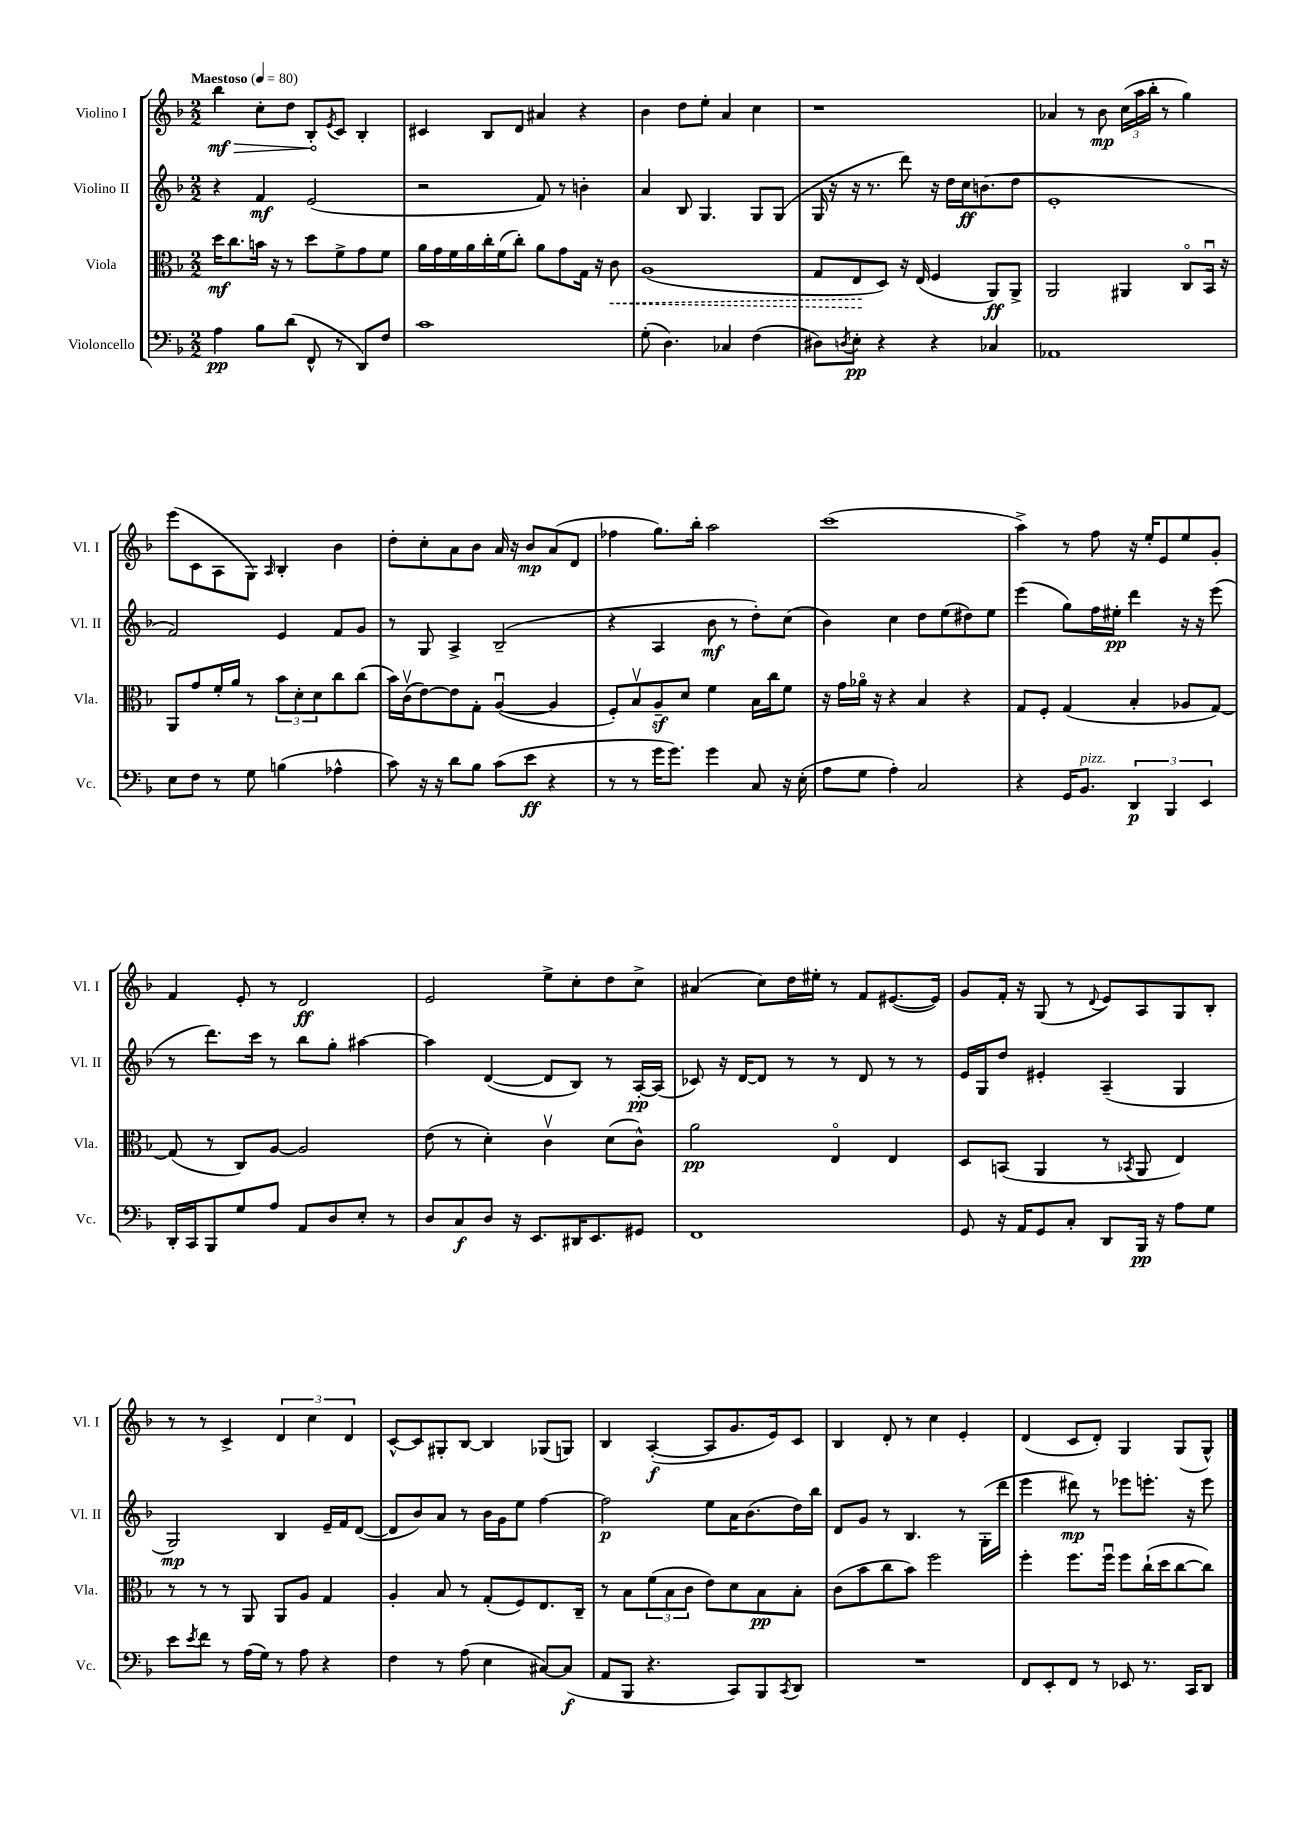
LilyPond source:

<<
\new StaffGroup <<
\new Staff = "s0" \with { instrumentName = "Violino I" shortInstrumentName = "Vl. I" } {
    \clef treble \key f \major \numericTimeSignature \time 2/2 \tempo "Maestoso" 4 = 80
    \once \override Hairpin.circled-tip = ##t bes''4\mf\> c''8-. d''8 bes8-.\! \acciaccatura { e'8 } c'8 bes4-. |
    cis'4 bes8 d'8 ais'4 r4 |
    bes'4 d''8 e''8-. a'4 c''4 |
    r1 |
    aes'4 r8 bes'8\mp \tuplet 3/2 { c''16( a''16 bes''16-. } r8 g''4) |
    e'''8( c'8 a8 g8) \grace { a16 } bes4-. bes'4 |
    d''8-. c''8-. a'8 bes'8 a'16 r16 bes'8\mp a'8( d'8 |
    fes''4 g''8.) bes''16-. a''2 |
    c'''1( |
    a''4->) r8 f''8 r16 e''16-. e'8 e''8 g'8-. |
    f'4 e'8-. r8 d'2\ff |
    e'2 e''8-> c''8-. d''8 c''8-> |
    ais'4( c''8) d''16 eis''16-. r8 f'8 eis'8.~( eis'16) |
    g'8 f'16-. r16 g8( r8 \appoggiatura { d'8 } e'8) a8 g8 bes8-. |
    r8 r8 c'4-> \tuplet 3/2 { d'4 c''4 d'4 } |
    c'8~-^ c'8 gis8-. bes8~ bes4 ges8( g8) |
    bes4 a4~-.\f( a8 g'8. e'16) c'8 |
    bes4 d'8-. r8 c''4 e'4-. |
    d'4( c'8 d'8-.) g4 g8( g8-^) \bar "|." |
}
\new Staff = "s1" \with { instrumentName = "Violino II" shortInstrumentName = "Vl. II" } {
    \clef treble \key f \major \numericTimeSignature \time 2/2
    r4 f'4\mf e'2( |
    r2 f'8) r8 b'4-. |
    a'4 bes8 g4. g8 g8( |
    g16 r16 r16 r8. d'''8) r16 d''16 c''16\ff b'8.( d''8 |
    e'1-. |
    f'2) e'4 f'8 g'8 |
    r8 g8 a4-> bes2--( |
    r4 a4 bes'8\mf r8 d''8-.) c''8( |
    bes'4) c''4 d''8 e''8( dis''8) e''8 |
    e'''4( g''8) f''16 eis''16-.\pp d'''4 r16 r16 e'''8( |
    r8 d'''8.) c'''16 r8 bes''8 g''8-. ais''4~ |
    ais''4 d'4~( d'8 bes8) r8 a16~-.\pp a16( |
    ces'8) r16 d'16~ d'8 r8 r8 d'8 r8 r8 |
    e'16 g16 d''8 eis'4-. a4--( g4 |
    g2\mp) bes4 e'16-- f'16 d'8~( |
    d'8 bes'8) a'8 r8 bes'16 g'16 e''8 f''4~ |
    f''2\p e''8 a'16 bes'8.( d''16) bes''16 |
    d'8 g'8 r8 bes4. r8 g16-.( d'''16 |
    e'''4 dis'''8\mp) r8 ees'''8 e'''8.-. r16 e'''8 \bar "|." |
}
\new Staff = "s2" \with { instrumentName = "Viola" shortInstrumentName = "Vla." } {
    \clef alto \key f \major \numericTimeSignature \time 2/2
    d''16\mf c''8. b'16 r16 r8 d''8 f'8-> g'8 f'8 |
    a'16 g'16 f'16 a'16 c''16-. f'16( c''8-.) a'8 g'8 g16 r16 \once \override Hairpin.style = #'dashed-line c'8\< |
    a1( |
    g8 e8\! d8) r16 e16( f4 a,8\ff) a,8-> |
    a,2 ais,4 c8\flageolet bes,16\downbow r16 |
    a,8 g'8 f'16-. a'16 r8 \tuplet 3/2 { bes'8 d'8-. d'8 } c''8 c''8( |
    bes'16) c'16\upbow( e'8~) e'8 g8-. a4~\downbow( a4 |
    f8-.) bes8\upbow a8--\sf d'8 f'4 bes16 c''16 f'8 |
    r16 g'16 aes'16\flageolet r16 r4 bes4 r4 |
    g8 f8-. g4( bes4-. aes8 g8~) |
    g8( r8 c8) a8~ a2 |
    e'8( r8 d'4-.) c'4\upbow d'8( c'8-^) |
    a'2\pp e4\flageolet e4 |
    d8 b,8( a,4 r8 \acciaccatura { bes,8 } a,8 e4) |
    r8 r8 r8 a,8 a,8 a8 g4 |
    a4-. bes8 r8 g8-.( f8) e8. c16-- |
    r8 bes8 \tuplet 3/2 { f'8( bes8 c'8 } e'8) d'8 bes8\pp bes8-. |
    c'8( bes'8 c''8 bes'8) f''2 |
    f''4-. f''8. f''16\downbow f''8 c''16-!( d''16 c''8~ c''8) \bar "|." |
}
\new Staff = "s3" \with { instrumentName = "Violoncello" shortInstrumentName = "Vc." } {
    \clef bass \key f \major \numericTimeSignature \time 2/2
    a4\pp bes8 d'8( f,8-^ r8 d,8) f8 |
    c'1 |
    g8-.( d4.) ces4 f4( |
    dis8) \acciaccatura { d8 } e8-.\pp r4 r4 ces4 |
    aes,1 |
    e8 f8 r8 g8 b4( aes4-^ |
    c'8) r16 r16 d'8 bes8 c'8( e'8\ff r4 |
    r8 r8 g'16 g'8.) g'4 c8 r16 e16-.( |
    a8 g8 a4-.) c2 |
    r4 g,16 bes,8.^\markup { \italic "pizz." } \tuplet 3/2 { d,4\p bes,,4 e,4 } |
    d,16-. c,16 bes,,8 g8 a8 a,8 d8 e8-. r8 |
    d8 c8\f d8 r16 e,8. dis,16 e,8. gis,8 |
    f,1 |
    g,8 r16 a,16 g,8 c8-. d,8 bes,,16\pp r16 a8 g8 |
    e'8 \acciaccatura { e'8 } f'8 r8 a16( g16) r8 a8 r4 |
    f4 r8 a8( e4 cis8~) cis8\f( |
    a,8 bes,,8 r4. c,8) bes,,8 \acciaccatura { c,8 } d,8 |
    R1 |
    f,8 e,8-. f,8 r8 ees,8 r8. c,16 d,8 \bar "|." |
}
>>
>>
\layout { \context { \Score \remove "Bar_number_engraver" } }
